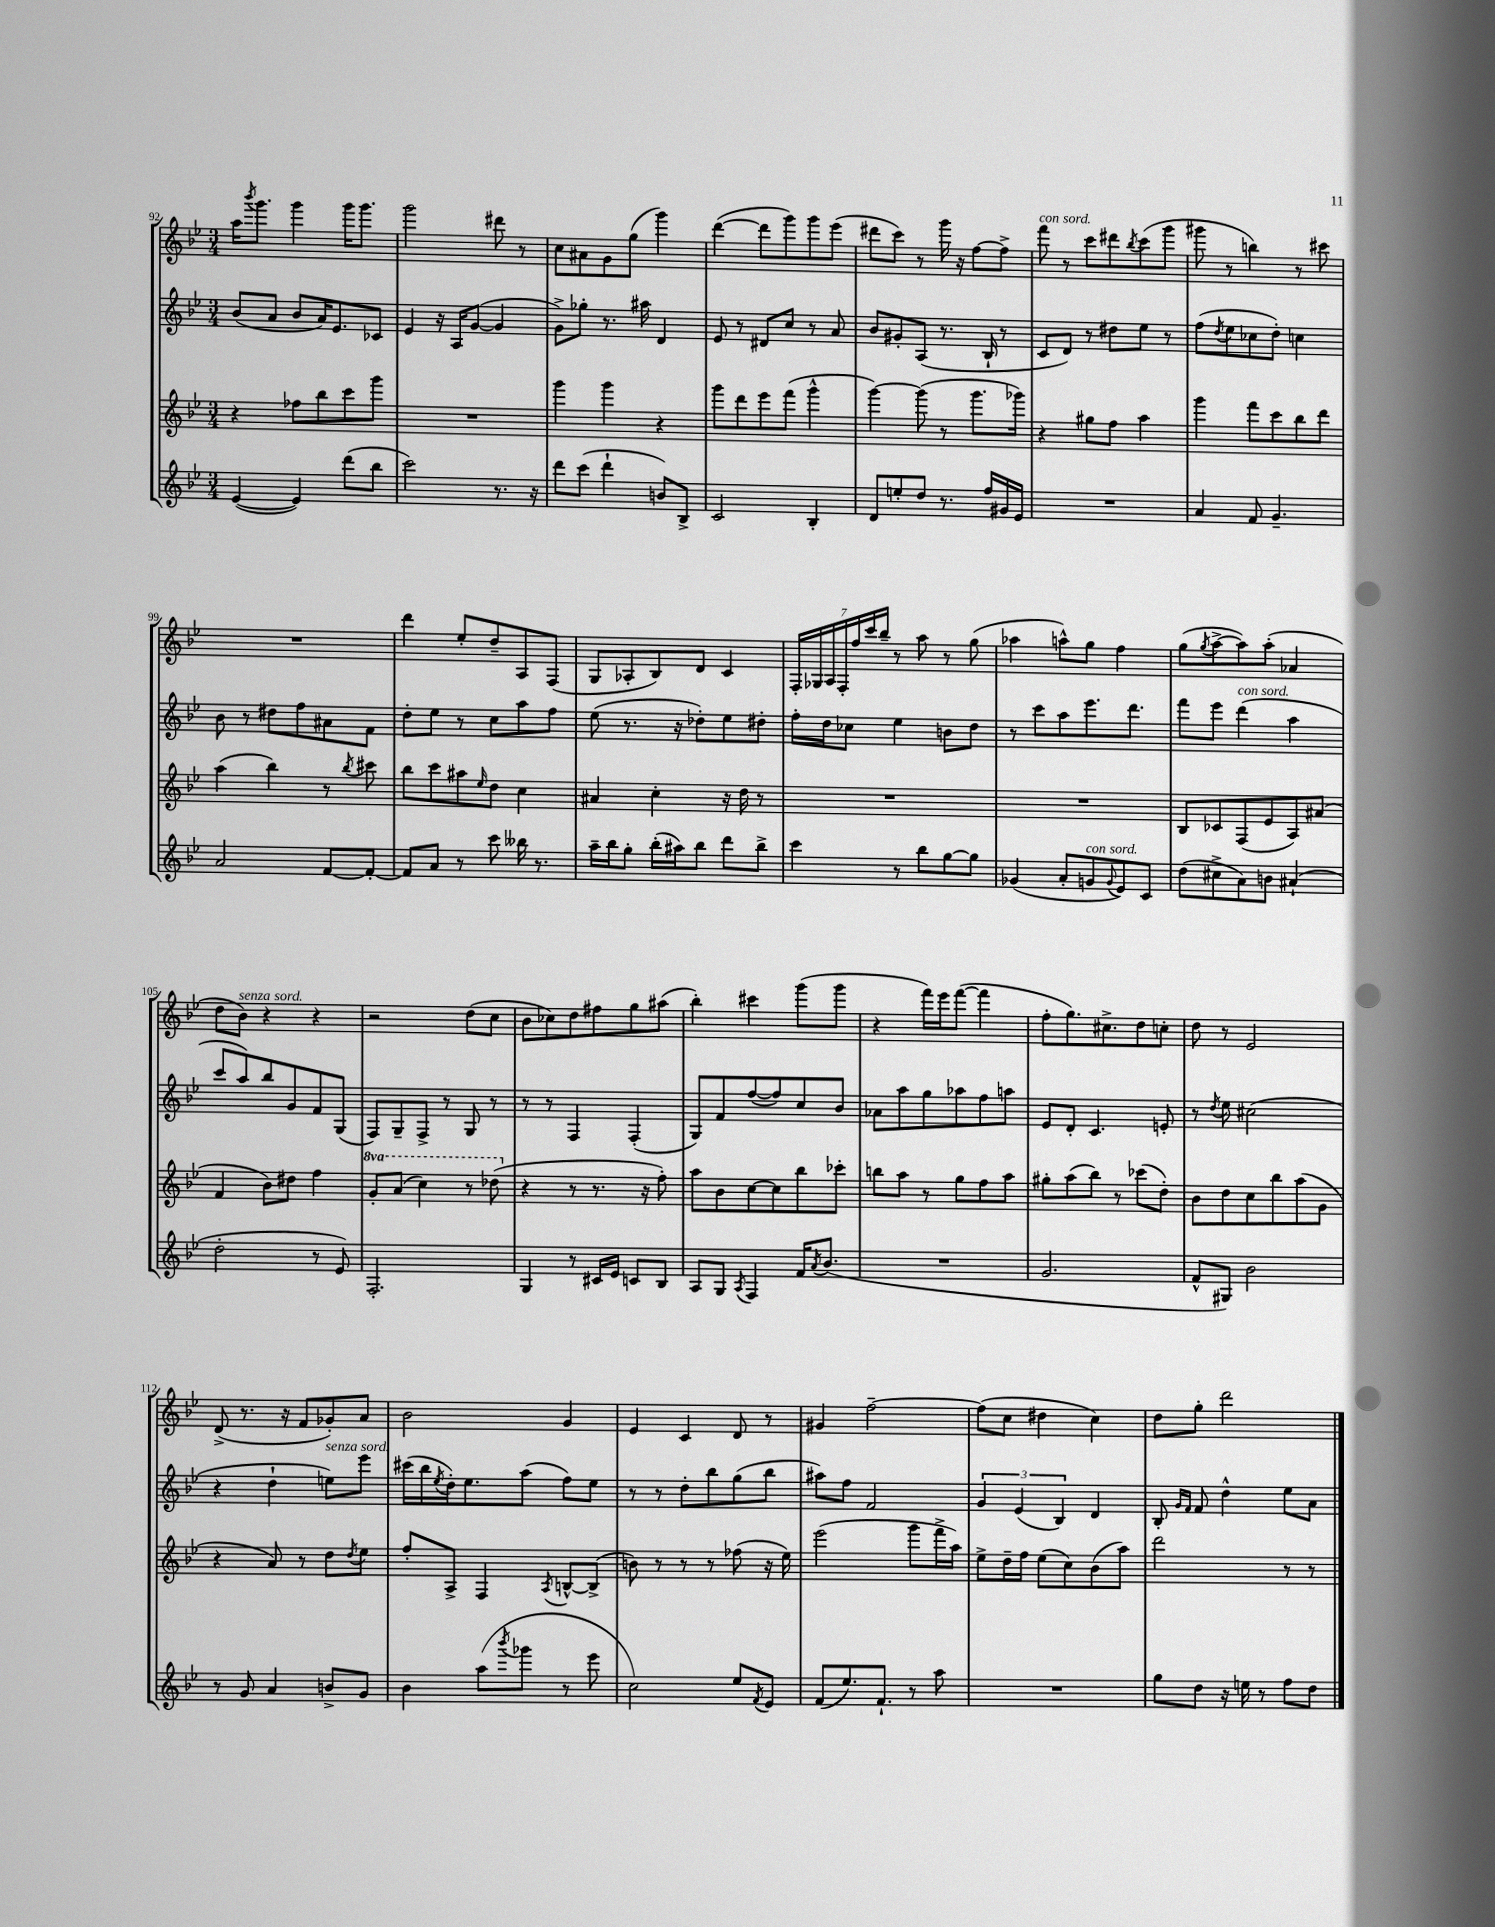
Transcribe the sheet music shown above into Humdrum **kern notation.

**kern	**kern	**kern	**kern
*staff4	*staff3	*staff2	*staff1
*clefG2	*clefG2	*clefG2	*clefG2
*k[b-e-]	*k[b-e-]	*k[b-e-]	*k[b-e-]
*M3/4	*M3/4	*M3/4	*M3/4
([4e-	4r	(8b-	16aa
.	.	.	8qbbb-
.	.	.	8.ggg
.	.	8a	.
4e-])	8ff-	8b-	4ggg
.	8bb-	16a)	.
.	.	8.e-	.
(8ddd	8ccc	.	16ggg
.	.	.	8.ggg
8bb-	8ggg	8c-	.
=	=	=	=
2ccc)	2.r	4e-	2ggg
.	.	16r	.
.	.	16A	.
.	.	([8g	.
8.r	.	4g]	8ddd#
.	.	.	8r
16r	.	.	.
=	=	=	=
8ddd	4ggg	8g^)	8cc
(8ccc	.	8gg-'	8a#
4ddd`	4ggg	8.r	8g
.	.	.	(8gg
.	.	16aa#	.
8b)	4r	4d	4ggg)
8B-^	.	.	.
=	=	=	=
2c	8ggg	8e-	([4ddd
.	8ddd	8r	.
.	8eee-	8d#	8ddd]
.	(8fff	8cc	8ggg)
4B-'	4ggg^^	8r	8ggg
.	.	8a	(8eee-
=	=	=	=
8d	[4ggg)	8b-	8ddd#
8ee'	.	8g#'	8ccc)
8dd	(8ggg]	(8A	8r
8.r	8r	8.r	16ggg
.	.	.	16r
.	8.ggg	.	[8ff
16ff	.	16B-`	.
16g#	.	8r	8ff^]
16e-	16ggg-)	.	.
=	=	=	=
2.r	4r	8c	8fff
.	.	8d)	8r
.	8gg#	8r	8ccc
.	8ff	8dd#	8ddd#
.	.	.	8qbb-
.	4aa	8ee-	(8ccc
.	.	8r	8ggg
=	=	=	=
4a	4ggg	(8ff	8ggg#
.	.	8qdd	.
.	.	8ee-	8r
8f	8fff	8cc-	4bb)
4.g~	8ccc	8dd')	.
.	8bb-	4cc	8r
.	8ddd	.	8ccc#
=	=	=	=
2a	(4aa	8b-	2.r
.	.	8r	.
.	4bb-)	8dd#	.
.	.	8ff	.
[8f	8r	8a#	.
.	8qbb-	.	.
8f'_	8ccc#	8f	.
=	=	=	=
8f]	8bb-	8dd'	4ddd
8a	8ccc	8ee-	.
8r	8aa#	8r	8ee-'
.	16qqee-	.	.
8ccc	8dd	8cc	8dd~
16bb--	4cc	8aa	8A
8.r	.	.	.
.	.	8ff	(8F
=	=	=	=
16aa~	4a#	(8ee-	8G
16bb-	.	.	.
8gg'	.	8.r	8A-'
(16bb-'	4cc'	.	8B-)
16aa#)	.	16r	.
8bb-	.	8dd-')	8d
8ddd	16r	8ee-	4c
.	16dd	.	.
8bb-^	8r	8dd#'	.
=	=	=	=
4ccc	2.r	16ff'	28F'
.	.	.	28G-
.	.	16dd	.
.	.	.	28A
.	.	.	28F'
.	.	8cc-	.
.	.	.	28ff
.	.	.	28ccc
.	.	.	28bb-~
8r	.	4ee-	8r
8bb-	.	.	8aa
[8gg	.	8b	8r
8gg]	.	8dd	(8gg
=	=	=	=
(4g-	2.r	8r	4aa-
.	.	8ccc	.
8a'	.	8aa	8aa^^)
8g	.	8.eee-	8gg
8qqg	.	.	.
8e-)	.	.	4ff
.	.	8.ddd	.
8c	.	.	.
=	=	=	=
(8dd	8B-	8fff	(8gg
.	.	.	8qgg
8cc#^	8c-	8eee-	[8aa^
8a)	(8F	(4ddd	8aa])
8b	8e-	.	(8aa'
(4a#`	8A)	4aa	4a-
.	(8a#	.	.
=	=	=	=
2dd'	4f	8ccc	8dd
.	.	8aa)	8b-)
.	8b-)	8bb-	4r
.	8dd#	8g	.
8r	4ff	8f	4r
8e-)	.	(8G	.
=	=	=	=
2.F'	8gg'	8F)	2r
.	(8aa	8G~	.
.	4ccc)	8F^	.
.	.	8r	.
.	8r	8G	(8dd
.	(8ddd-	8r	8cc
=	=	=	=
4G	4r	8r	8b-
.	.	8r	8cc-)
8r	8r	4F	8dd
16c#	8.r	.	8ff#
16e-	.	.	.
8c	.	(4F'	8gg
.	16r	.	.
8B-	8ff')	.	(8aa#
=	=	=	=
8A	8aa	8G)	4bb-')
8G	8b-	8f	.
8qA	.	.	.
4F	[8cc	([8ff	4ccc#
.	8cc]	8ff])	.
16f	8bb-	8cc	(8ggg
8qa	.	.	.
(8.b-	.	.	.
.	8ccc-'	8b-	8ggg
=	=	=	=
2.r	8bb	8a-	4r
.	8aa	8aa	.
.	8r	8gg	16fff)
.	.	.	16eee-
.	8gg	8aa-	([8fff
.	8ff	8ff	4fff]
.	8aa	8aa	.
=	=	=	=
2.g	8gg#'	8e-	8ff'
.	(8aa	8d'	8.gg)
.	8bb-)	4.c	.
.	.	.	8.cc#^
.	8r	.	.
.	(8ccc-	.	8dd
.	8dd')	8e'	8cc'
=	=	=	=
8f^^	8b-	8r	8dd
.	.	8qdd	.
8G#)	8dd	8ee-	8r
2b-	8cc	(2cc#	2e-
.	8bb-	.	.
.	(8aa	.	.
.	8g	.	.
=	=	=	=
8r	4r	4r	(8d^
8g	.	.	8.r
4a	8a)	4dd`	.
.	.	.	16r
.	8r	.	8f
8b^	8dd	8ee)	8g-')
.	8qdd	.	.
8g	8ee-	8eee-	8a
=	=	=	=
4b-	8ff'	(16ccc#	2b-
.	.	16bb-	.
.	.	8qee-	.
.	8A^	16dd')	.
.	.	8.ee-	.
(8aa	4F	.	.
8qbbb-	.	.	.
8ggg-	.	(8aa	.
.	8qA	.	.
8r	[8B^^	8ff)	4g
8eee-	(8B^]	8ee-	.
=	=	=	=
2cc)	8b)	8r	4e-
.	8r	8r	.
.	8r	8dd'	4c
.	8r	8bb-	.
8ee-	(8ff-	(8gg	8d
8qf	.	.	.
8e-	16r	8bb-	8r
.	16ee-)	.	.
=	=	=	=
(8f	(2eee-	8aa#)	4g#
8.ee-)	.	8ff	.
.	.	2f	[2ff~
8.f`	.	.	.
8r	8ggg	.	.
8aa	16fff^	.	.
.	16aa)	.	.
=	=	=	=
2.r	8ee-^	6g	(8ff]
.	16dd~	.	8cc
.	.	(6e-	.
.	16ff	.	.
.	(8ee-	.	4dd#
.	.	6B-)	.
.	8cc)	.	.
.	(8b-	4d	4cc)
.	8aa)	.	.
=	=	=	=
8gg	2ddd	8B-'	8dd
.	.	16qqg	.
.	.	16qqf	.
8dd	.	8f	8gg'
16r	.	4dd^^	2ddd
16ee	.	.	.
8r	.	.	.
8ff	8r	8ee-	.
8dd	8r	8a	.
==	==	==	==
*-	*-	*-	*-
